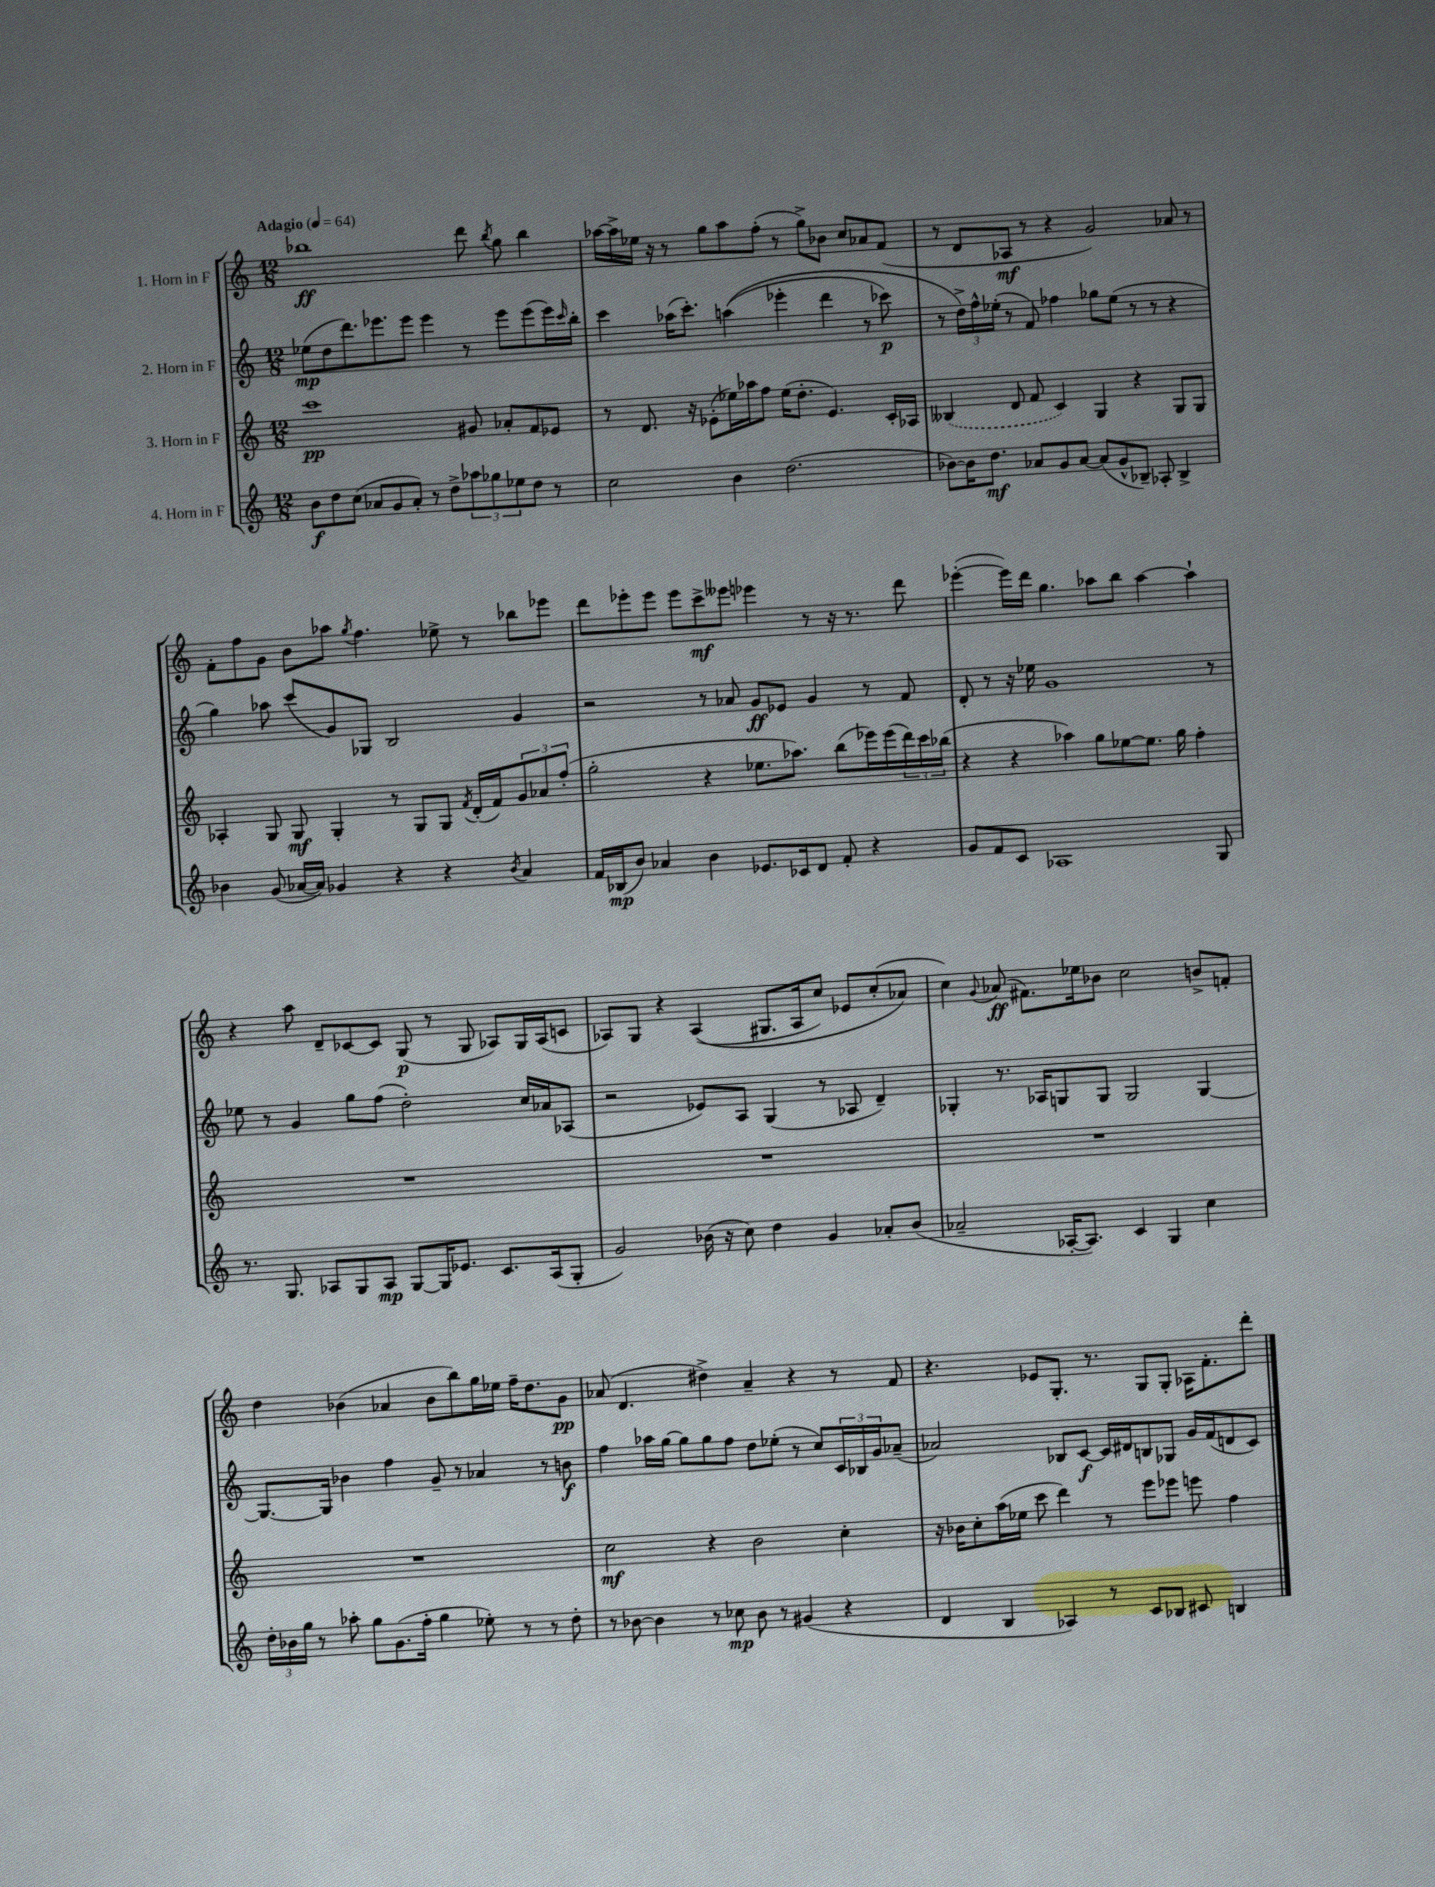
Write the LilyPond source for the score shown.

<<
\new StaffGroup <<
\new Staff = "s0" \with { instrumentName = "1. Horn in F" } {
    \clef treble \key c \major \numericTimeSignature \time 12/8 \tempo "Adagio" 4 = 64
    bes''1\ff d'''8 \acciaccatura { bes''8 } g''8 bes''4 |
    aes''16~ aes''16-> ees''16 r16 r8 g''8 aes''8 f''8-.( r8 g''8->) bes'8 c''8 aes'8 f'8( |
    r8 d'8 aes8\mf r8 r4 g'2) aes'8 r8 |
    f'8-. f''8 g'8 b'8 aes''8 \acciaccatura { g''8 } f''4. ees''8-> r8 bes''8 ees'''8 |
    d'''8 ees'''8-. ees'''8 ees'''8 c'''8->\mf eeses'''8 ees'''4 r8 r16 r8. d'''8 |
    ees'''4~-.( ees'''16) d'''16 g''4. aes''8 b''8 aes''4~ aes''4-! |
    r4 a''8 d'8-- ces'8~ ces'8 g8\p( r8 g8 aes8) g16 aes16( c'8 |
    aes8) g8 r4 aes4(\( gis8. aes16 c''8) ees'8 c''8-.( aes'8\) |
    c''4) \appoggiatura { g'8 } aes'8\ff( fis'8.) ees''16 bes'8 c''2 b'8-> f'8-. |
    d''4 bes'4( aes'4 bes'8 b''8) g''16 ees''16 f''16-- d''8. g'8\pp |
    aes'8( d'4. dis''4->) aes'4-- r4 r8 f'8 |
    r4. ees'8 g8.-. r8. g8 g8-. aes16 f'8.-. d'''8-. \bar "|." |
}
\new Staff = "s1" \with { instrumentName = "2. Horn in F" } {
    \clef treble \key c \major \numericTimeSignature \time 12/8
    ees''8\mp( d''8 d'''8.) ees'''8. ees'''8 ees'''4 r8 ees'''8 ees'''8( ees'''16) \grace { c'''16 } b''16-. |
    c'''4 aes''16( c'''8.-.) a''4(\( ees'''4-. d'''4 r8 ces'''8\p) |
    r8 \tuplet 3/2 { d''16->\) f''16-^ ees''16-.( } r8 f'8) fes''4 ges''8 ees''8( r8 r8 r4 |
    g''4) aes''8 c'''8( g'8) ges8 b2 g'4 |
    r2 r8 aes'8 g'8\ff ees'8 g'4 r8 f'8 |
    d'8-. r8 r16 ees''16 g'1 r8 |
    ees''8 r8 g'4 g''8 f''8( d''2-.) c''16 aes'16 aes8( |
    r2 ees'8) a8 g4( r8 aes8 d'4--) |
    ges4-. r8. aes16 g8 g8 g2 g4~ |
    g8.~ g16 bes'4 f''4 g'8-- r8 aes'4 r8 b'8\f |
    f''4 aes''16 g''16~ g''8 g''8 f''8 d''8 ees''8-.( r8 c''8) \tuplet 3/2 { c'16 bes16 g'16 } aes'8--( |
    aes'2) bes8 c'8~\f c'16 dis'16 b8 ges8 g'16 f'16( d'8 c'8) \bar "|." |
}
\new Staff = "s2" \with { instrumentName = "3. Horn in F" } {
    \clef treble \key c \major \numericTimeSignature \time 12/8
    c'''1\pp gis'8 aes'8-. f'8 ees'8 |
    r8 d'8. r16 ees'8-.( ees''16) aes''16 f''8 ees''16( d''8.-. ees'4.) c'16-. aes16 |
    \once \slurDashed beses4( d'8 f'8 c'4) g4 r4 g8 g8 |
    aes4-. g8 g8\mf g4-. r8 g8 g8 \acciaccatura { f'8 } d'16-.( f'16) \tuplet 3/2 { g'8 aes'8 f''8-.( } |
    g''2-. r4 ees''8. aes''8.) b''8( ees'''16) ees'''16( \tuplet 3/2 { d'''16) c'''16 bes''16( } |
    r4 r4 aes''4) g''8 ees''8~ ees''8. g''16 f''4-. |
    R1. |
    R1. |
    R1. |
    R1. |
    c''2\mf r4 b'2 c''4-. |
    r16 bes'16 c''8-. a''16( ees''16 c'''8 d'''4) r8 e'''8 ees'''8 e'''8 f''4 \bar "|." |
}
\new Staff = "s3" \with { instrumentName = "4. Horn in F" } {
    \clef treble \key c \major \numericTimeSignature \time 12/8
    b'8\f d''8 c''8( aes'8 g'8 aes'8-.) r8 d''8-> \tuplet 3/2 { aes''8 ges''8 ees''8 } d''8 r8 |
    c''2 b'4 d''2.( |
    bes'8~) bes'16 d''8.\mf aes'8 g'8 aes'8~ aes'8( g'8-^ bes8--) aes8-. bes4-> |
    bes'4 g'8( aes'16~ aes'16) ges'4 r4 r4 \acciaccatura { bes'8 } aes'4 |
    f'16 bes16\mp( b'8) aes'4 b'4 ees'8. ces'16 d'8 f'8-. r4 |
    g'8 f'8 c'8 aes1 g8 |
    r8. g8. aes8 g8 aes8\mp g8~ g16 ees'8. c'8. aes16( g8-. |
    g'2) bes'16( r16 c''8) d''4 g'4 aes'8-. bes'8( |
    aes'2-- aes16~-. aes8.) c'4 g4 c''4 |
    \tuplet 3/2 { d''16-. bes'16 g''16 } r8 aes''8-. g''8 g'8.( f''16-. g''4 ees''8-.) r8 r8 d''8-. |
    r8 bes'8~ bes'4 r8 ces''8\mp bes'8 r8 gis'4( r4 |
    d'4 b4 aes4) r8 c'8 bes8 cis'8 b4 \bar "|." |
}
>>
>>
\layout { \context { \Score \remove "Bar_number_engraver" } }
